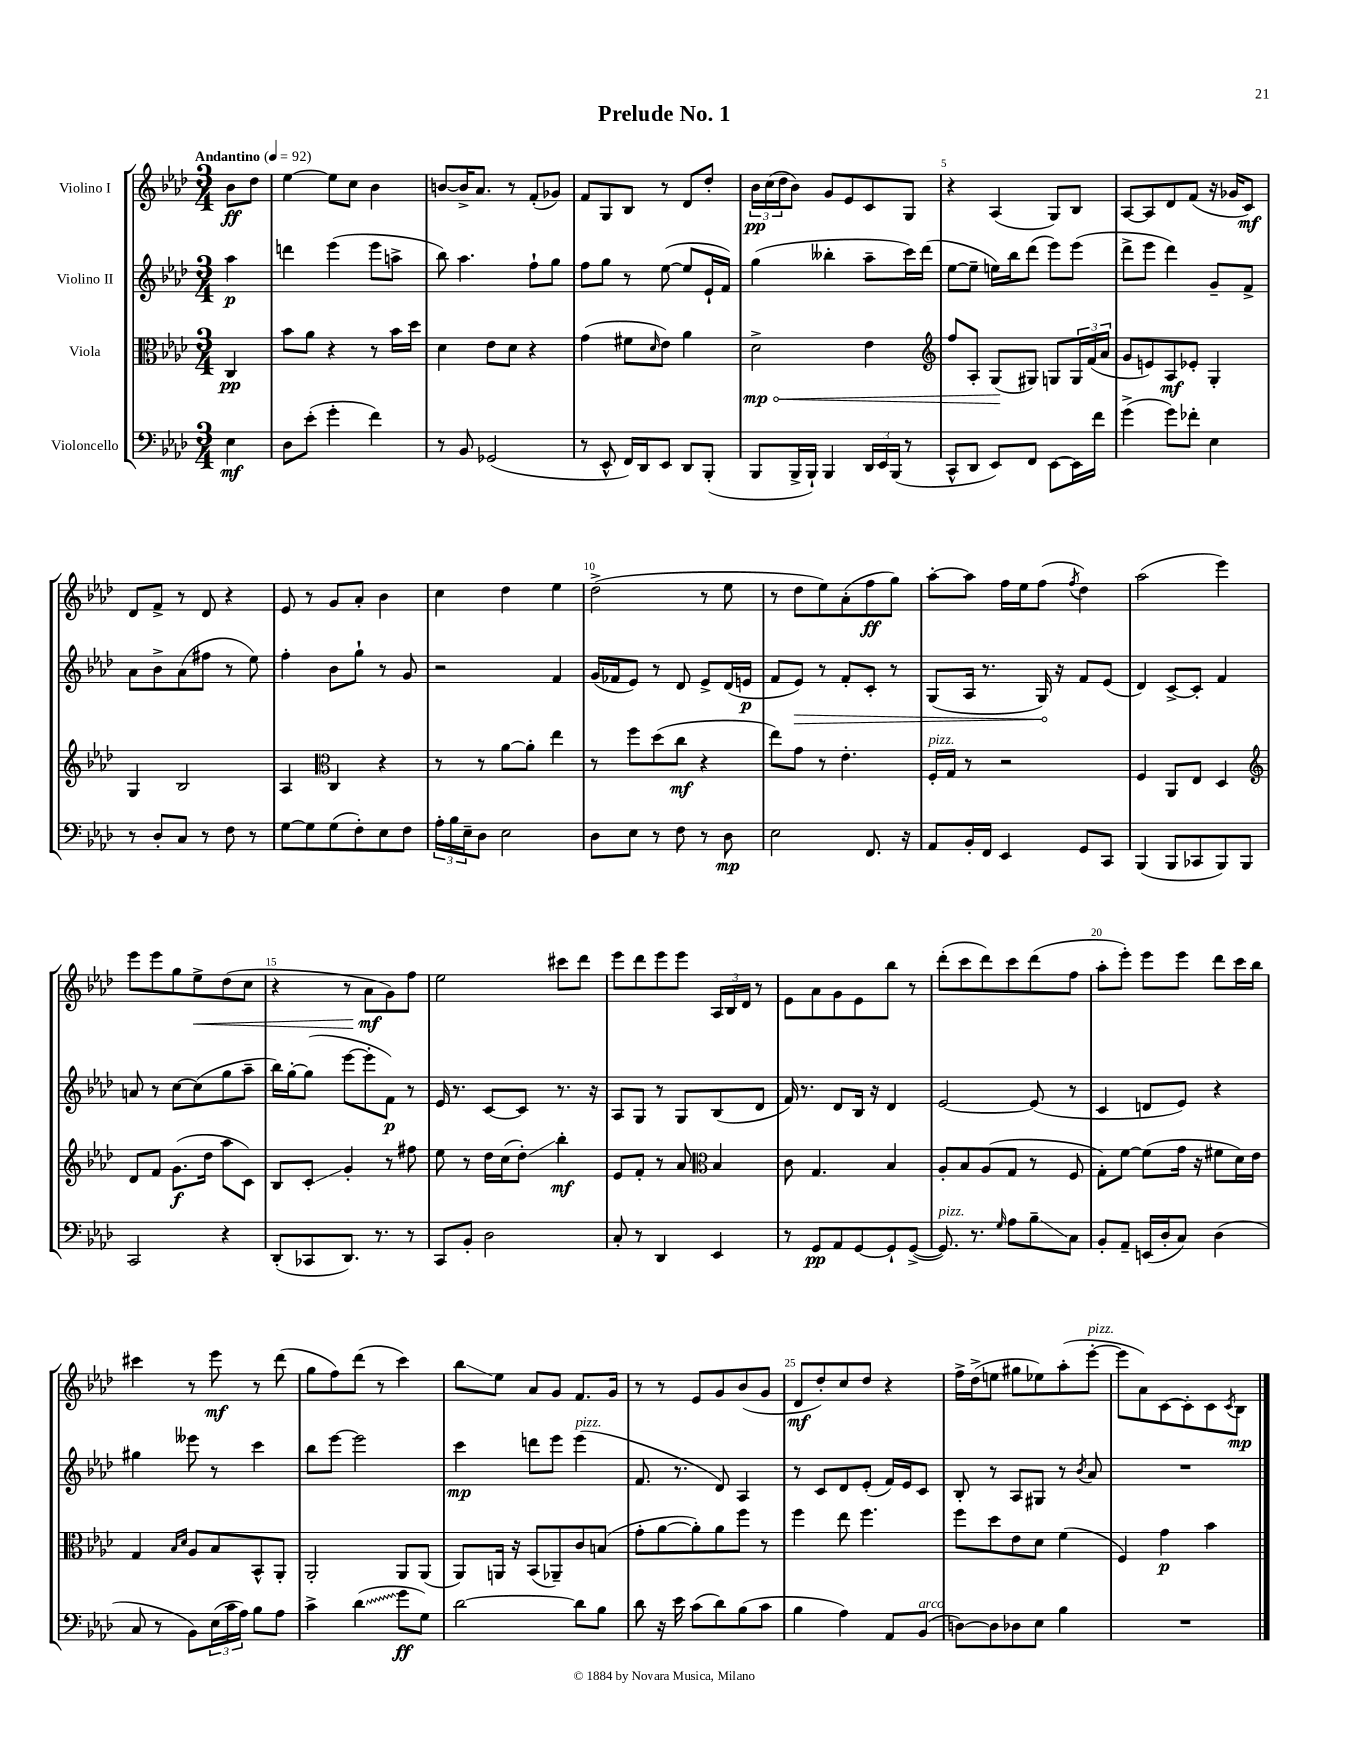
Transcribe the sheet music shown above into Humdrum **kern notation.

**kern	**kern	**kern	**kern
*staff4	*staff3	*staff2	*staff1
*clefF4	*clefC3	*clefG2	*clefG2
*k[b-e-a-d-]	*k[b-e-a-d-]	*k[b-e-a-d-]	*k[b-e-a-d-]
*M3/4	*M3/4	*M3/4	*M3/4
*MM92	*MM92	*MM92	*MM92
4E-	4C	4aa-	8b-
.	.	.	8dd-
=	=	=	=
8D-	8b-	4ddd	[4ee-
(8e-'	8a-	.	.
4g'	4r	(4eee-	8ee-]
.	.	.	8cc
4f)	8r	8eee-	4b-
.	16b-	8aa^	.
.	16dd-	.	.
=	=	=	=
8r	4d-	8bb-)	[8b
8BB-	.	4.aa-	16b^]
.	.	.	8.a-
(2GG-	8e-	.	.
.	8d-	.	8r
.	4r	8ff`	(8f'
.	.	8gg	8g-)
=	=	=	=
8r	(4g	8ff	8f
8EE-^^	.	8gg	8G
16FF)	8f#	8r	8B-
16DD-	.	.	.
.	16qqd-	.	.
8EE-	8e-)	([8ee-	8r
8DD-	4a-	8ee-]	8d-
(8BBB-'	.	16e-`	8dd-'
.	.	16f)	.
=	=	=	=
8BBB-	2d-^	(4gg	24b-
.	.	.	(24cc
.	.	.	24dd-
16BBB-^	.	.	8b-)
16BBB-`)	.	.	.
4BBB-	.	4bb--'	8g
.	.	.	8e-
24DD-	4e-	8aa-~	8c
24EE-	.	.	.
(24BBB-	.	.	.
8r	.	16ccc)	8G
.	.	(16ddd-	.
=	=	=	=
*	*clefG2	*	*
8CC^^	8ff	[8ee-	4r
8DD-	8A-'	8ee-~]	.
8EE-)	(8G	16ee)	(4A-
.	.	16bb-	.
8FF	8G#)	(8ddd-	.
[8EE-	8G	8eee-)	8G)
16EE-]	24G	(8eee-	8B-
.	(24f	.	.
16f	.	.	.
.	24a-	.	.
=	=	=	=
(4g^	8g	8ddd-^	[8A-
.	8e)	8eee-	8A-]
8g)	8A-	4ddd-)	8d-
8f-'	8e-'	.	(8f
4E-	4G'	8g~	16r
.	.	.	16g-
.	.	8f^	8c)
=	=	=	=
8r	4G	8a-	8d-
8D-'	.	8b-^	8f^
8C	2B-	(8a-	8r
8r	.	8ff#	8d-
8F	.	8r	4r
8r	.	8ee-)	.
=	=	=	=
[8G	4A-	4ff'	8e-
8G]	.	.	8r
*	*clefC3	*	*
(8G	4C	8b-	8g
8F')	.	8gg`	8a-'
8E-	4r	8r	4b-
8F	.	8g	.
=	=	=	=
24A-'	8r	2r	4cc
24B-	.	.	.
24E-~	.	.	.
8D-	8r	.	.
2E-	[8a-	.	4dd-
.	8a-']	.	.
.	4ee-	4f	4ee-
=	=	=	=
8D-	8r	(16g	(2dd-^
.	.	16f-	.
8E-	8ff	8e-)	.
8r	(8dd-	8r	.
8F	8cc	8d-	.
8r	4r	8e-^	8r
8D-	.	(16d-	8ee-
.	.	16e	.
=	=	=	=
2E-	8ee-)	8f	8r
.	8g	8e-)	8dd-
.	8r	8r	8ee-)
.	4.e-'	8f'	(8a-'
8.FF	.	8c'	8ff
.	.	8r	8gg)
16r	.	.	.
=	=	=	=
8AA-	16F'	(8G	[8aa-'
.	16G	.	.
16BB-'	8r	16A-	8aa-]
16FF	.	8.r	.
4EE-	2r	.	16ff
.	.	.	16ee-
.	.	16G)	(8ff
.	.	16r	.
.	.	.	8qff
8GG	.	8f	4dd-)
8CC	.	(8e-	.
=	=	=	=
(4BBB-	4F	4d-)	(2aa-
8BBB-	8AA-	[8c^	.
8CC-	8E-	8c']	.
8BBB-)	4D-	4f	4eee-)
8BBB-	.	.	.
=	=	=	=
*	*clefG2	*	*
2CC	8d-	8a	8eee-
.	8f	8r	8eee-
.	(8.g	[8cc	8gg
.	.	(8cc]	8ee-^
.	16dd-	.	.
4r	8aa-	8gg	(8dd-
.	8c)	8aa-~	8cc
=	=	=	=
(8DD-'	8B-	16bb-)	4r
.	.	[16gg'	.
8CC-	8c'	(8gg]	.
8.DD-)	4g'	[8eee-	8r
.	.	8eee-']	8a-
8.r	.	.	.
.	8r	8f)	8g)
8r	8ff#	8r	8ff
=	=	=	=
8CC	8ee-	16e-	2ee-
.	.	8.r	.
8BB-'	8r	.	.
2D-	16dd-	[8c	.
.	(16cc	.	.
.	8dd-')	8c]	.
.	4bb-'	8.r	8ccc#
.	.	.	8ddd-
.	.	16r	.
=	=	=	=
8C'	8e-	8A-	8eee-
8r	8f'	8G	8ddd-
4DD-	8r	8r	8eee-
.	8a-	8G	8eee-
*	*clefC3	*	*
4EE-	4B-	(8B-	24A-
.	.	.	24B-
.	.	.	24d-
.	.	8d-	8r
=	=	=	=
8r	8c	16f)	8e-
.	.	8.r	.
8GG	4.G	.	8a-
8AA-	.	8d-	8g
[8GG	.	16B-	8e-
.	.	16r	.
8GG`]	4B-	4d-	8bb-
([8GG^	.	.	8r
=	=	=	=
8.GG])	8A-'	[2e-	(8ddd-'
.	8B-	.	8ccc
8.r	.	.	.
.	(8A-	.	8ddd-)
16qqG	.	.	.
8A-	8G	.	8ccc
8B-~	8r	(8e-]	(8ddd-
8C	8F	8r	8ff
=	=	=	=
8BB-'	8G')	4c	8aa-'
8AA-~	[8f	.	8eee-')
(16EE	(8f]	8d	8eee-
16D-'	.	.	.
8C)	16g	8e-)	8eee-
.	16r	.	.
(4D-	8f#	4r	8ddd-
.	16d-)	.	16ccc
.	16e-	.	16bb-
=	=	=	=
8C	4G	4gg#	4ccc#
8r	.	.	.
.	16qqB-	.	.
.	16qqd-	.	.
8BB-)	8A-	8eee--	8r
(24E-	8B-	8r	8eee-
24c	.	.	.
24A-)	.	.	.
8B-	8BB-^^	4ccc	8r
8A-	8AA-'	.	(8ddd-
=	=	=	=
4c^	2AA-'	8bb-	8gg
.	.	[8eee-	8ff)
(4d-	.	2eee-]	(8ddd-
.	.	.	8r
8g	8AA-	.	4ccc)
8G)	(8AA-	.	.
=	=	=	=
[2d-	8AA-)	4ccc	8bb-
.	16AA	.	8ee-
.	16r	.	.
.	(8BB-	8ddd	8a-
.	8AA-~)	8eee-	8g
8d-]	8c	(4eee-	8.f
8B-	(8B	.	.
.	.	.	16g
=	=	=	=
8d-	8g'	8.f	8r
16r	[8a-	.	8r
16e-	.	8.r	.
(8c	8a-'])	.	8e-
8d-)	8a-	8d-)	8g
(8B-	8ff	4A-	(8b-
8c	8r	.	8g
=	=	=	=
4B-	4ff	8r	8d-
.	.	8c	8dd-')
4A-)	8ee-	8d-	8cc
.	4.ff	(8e-'	8dd-
8AA-	.	16f)	4r
.	.	16e-	.
(8BB-	.	8c	.
=	=	=	=
[8D)	8ff	8B-'	16ff^
.	.	.	(16dd-^
8D]	8dd-	8r	8ee
8D-	8e-	8A-	8gg#
8E-	8d-	8G#	8ee-)
4B-	(4f	8r	(8aa-'
.	.	8qb-	.
.	.	8a-	[8eee-'
=	=	=	=
2.r	4F)	2.r	8eee-]
.	.	.	8a-)
.	4g	.	[8c
.	.	.	8c']
.	4b-	.	8c
.	.	.	8qc
.	.	.	8B-
==	==	==	==
*-	*-	*-	*-
